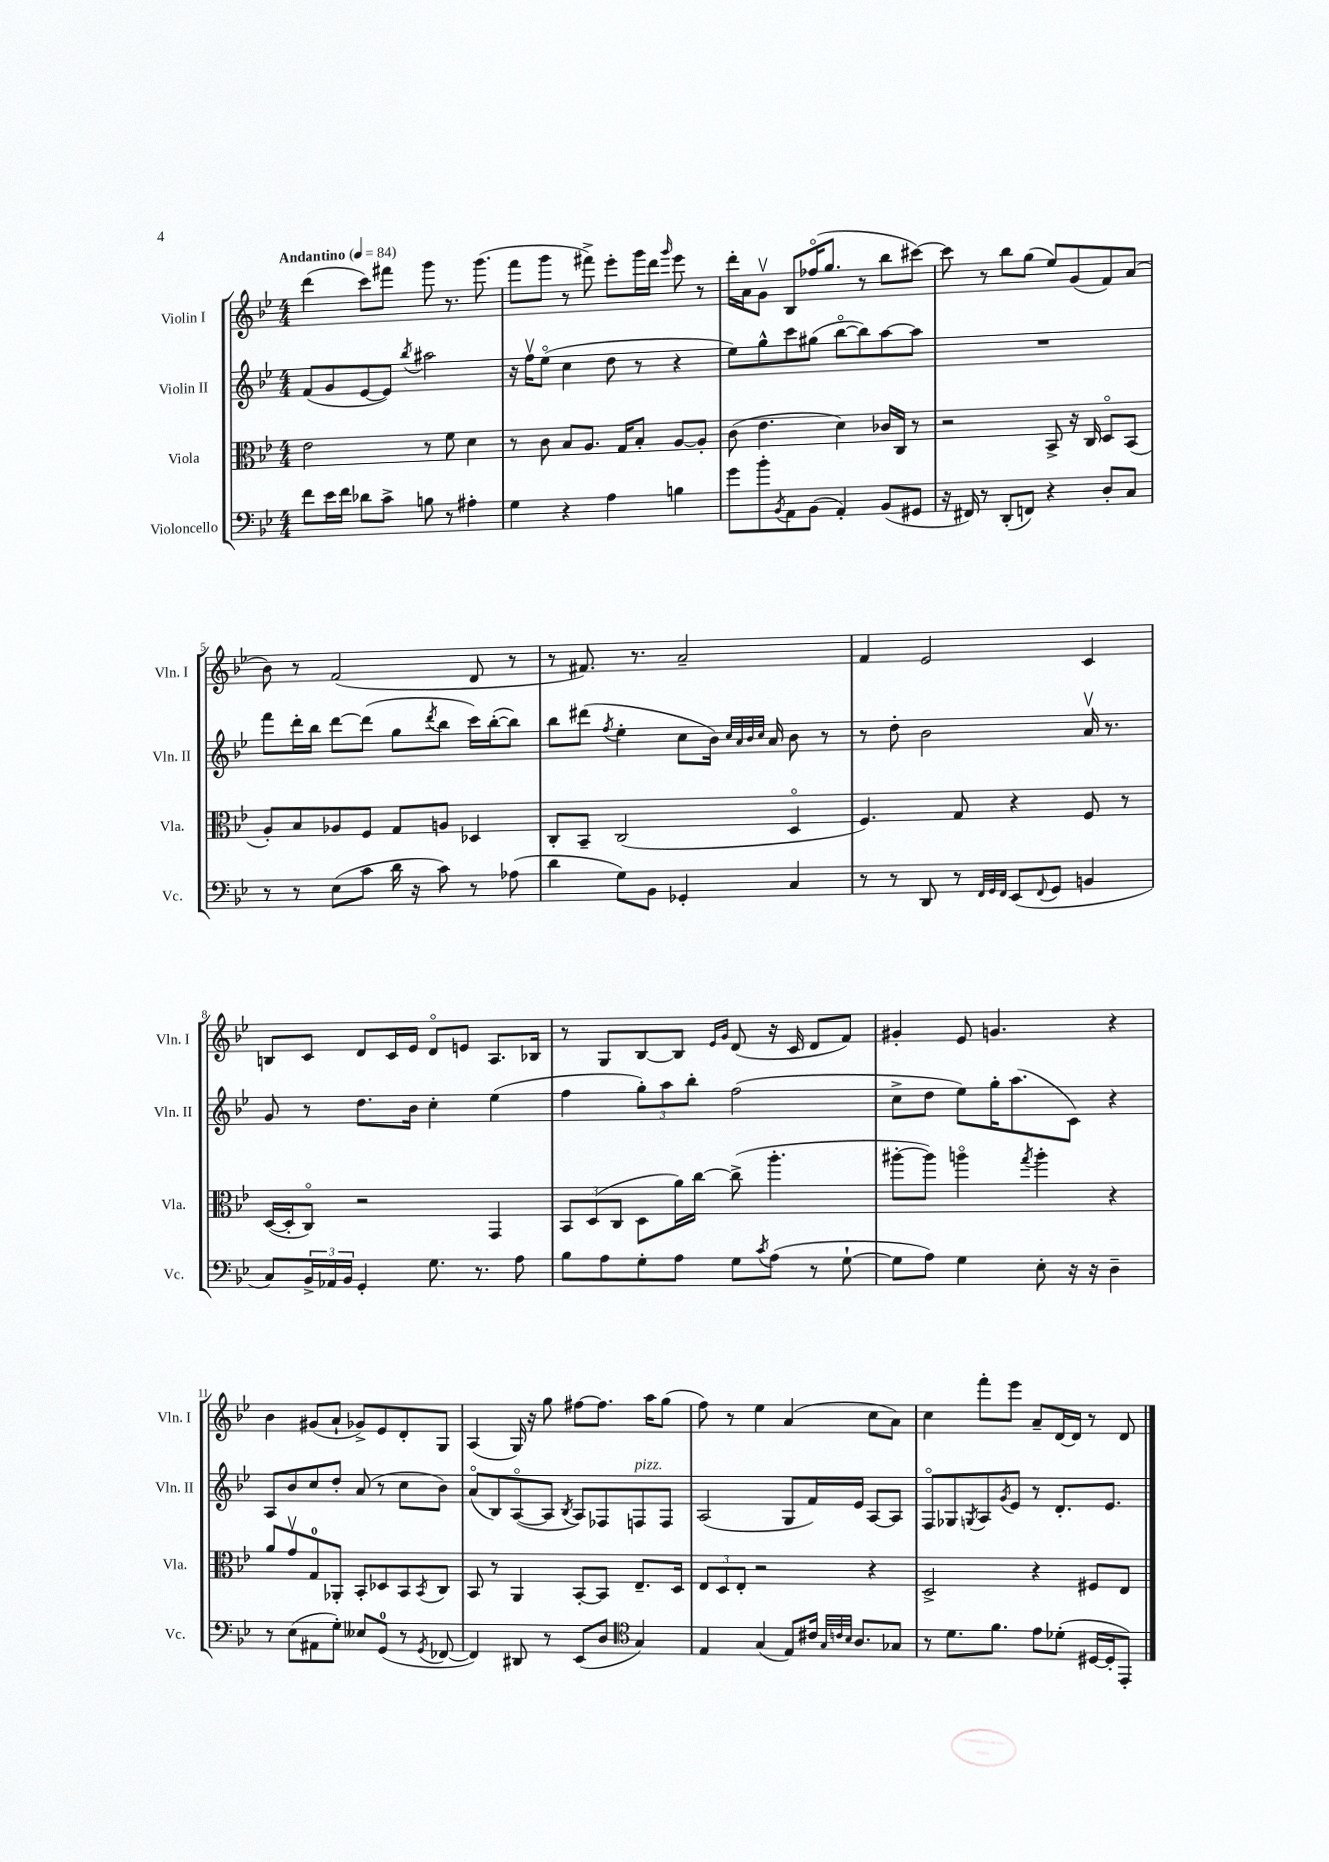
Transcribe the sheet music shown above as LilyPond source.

<<
\new StaffGroup <<
\new Staff = "s0" \with { instrumentName = "Violin I" shortInstrumentName = "Vln. I" } {
    \clef treble \key bes \major \numericTimeSignature \time 4/4 \tempo "Andantino" 4 = 84
    d'''4( c'''8) fis'''8 g'''8 r8. g'''8.( |
    f'''8 g'''8 r8 fis'''8->) ees'''8-. g'''16 d'''16 \grace { g'''16 } ees'''8 r8 |
    d'''16-. a'16 g'8\upbow bes8 fes''16\flageolet( g''8. r8 bes''8 cis'''8~) |
    cis'''8 r8 bes''8 g''8( ees''8) g'8( f'8) a'8( |
    bes'8) r8 f'2( d'8 r8 |
    r8 fis'8.) r8. a'2-- |
    f'4 ees'2 c'4 |
    b8 c'8 d'8 c'16 ees'16 d'8\flageolet e'8 a8. bes16 |
    r8 g8 bes8~ bes8 \grace { ees'16 g'16 } d'8( r16 c'16 d'8 f'8) |
    gis'4-. ees'8 g'4. r4 |
    bes'4 gis'8( a'8-! ges'8->) ees'8 d'8-. g8 |
    a4( g16) r16 g''8 fis''8~ fis''8. a''16 g''8( |
    f''8) r8 ees''4 a'4( c''8 a'8) |
    c''4 f'''8-. ees'''8 a'8-- d'16~ d'16 r8 d'8 \bar "|." |
}
\new Staff = "s1" \with { instrumentName = "Violin II" shortInstrumentName = "Vln. II" } {
    \clef treble \key bes \major \numericTimeSignature \time 4/4
    f'8( g'8 ees'8~ ees'8) \acciaccatura { bes''8 } ais''2 |
    r16 f''16\upbow ees''8\flageolet( c''4 d''8 r8 r4 |
    ees''8) g''8-^ c'''8 gis''8( bes''8~\flageolet bes''8) a''8~ a''8 |
    R1 |
    f'''8 d'''16-. bes''16 d'''8~ d'''8( g''8 \acciaccatura { d'''8 } bes''8 c'''16) bes''16~-.( bes''8) |
    bes''8 dis'''8( \acciaccatura { f''8 } ees''4-. c''8 bes'16) \grace { c''32 a'32 bes'32 c''32 } a'16 bes'8 r8 |
    r8 d''8-. bes'2 a'16\upbow r8. |
    g'8 r8 d''8. bes'16 c''4-. ees''4( |
    f''4 \tuplet 3/2 { g''8-.) a''8 bes''8-. } f''2( |
    c''8-> d''8 ees''8) g''16-. a''8.( c'8) r4 |
    a8 bes'8 c''8 d''8-. a'8( r8 c''8 bes'8) |
    a'8\flageolet( bes8) a8~\flageolet( a8 \acciaccatura { bes8 } a8) fes8 f8^\markup { \italic "pizz." } f8 |
    a2( g8 f'16) ees'16 a8~ a8 |
    f8\flageolet ges8 \acciaccatura { g8 } a8 \acciaccatura { g'8 } ees'8 r8 d'8.-. ees'8. \bar "|." |
}
\new Staff = "s2" \with { instrumentName = "Viola" shortInstrumentName = "Vla." } {
    \clef alto \key bes \major \numericTimeSignature \time 4/4
    ees'2 r8 f'8 d'4 |
    r8 c'8 bes8 a8. g16 bes8-. a8~ a8-. |
    c'8( ees'4. d'4) ces'16 c16 r8 |
    r2 bes,8-> r16 c16 d8\flageolet bes,8( |
    a8-.) bes8 aes8 f8 g8 a8 des4 |
    c8-. bes,8-- c2( d4\flageolet |
    f4.) g8 r4 f8 r8 |
    d16~( d16-. c8\flageolet) r2 g,4 |
    \tuplet 3/2 { bes,8 d8( c8 } d8 a'16) c''16~ c''8->( a''4.-. |
    ais''8~-. ais''8) a''4\flageolet \acciaccatura { g''8 } a''4-. r4 |
    a'8 g'8\upbow g8-0 aes,8-. bes,8-. des8 bes,8 \acciaccatura { bes,8 } c8 |
    bes,8 r8 a,4 bes,8~-. bes,8 ees8.-- d16 |
    \tuplet 3/2 { ees8 d8 ees8-. } r2 r4 |
    d2-> r4 fis8 ees8 \bar "|." |
}
\new Staff = "s3" \with { instrumentName = "Violoncello" shortInstrumentName = "Vc." } {
    \clef bass \key bes \major \numericTimeSignature \time 4/4
    f'8 ees'16 f'16 des'8 c'8-> b8 r8 ais4-. |
    g4 r4 a4 b4 |
    g'8 bes'8-. \acciaccatura { bes,8 } a,8 bes,8( a,4-.) bes,8( gis,8 |
    r16 fis,16) r8 d,8-.( f,8) r4 d8-. c8 |
    r8 r8 ees8( c'8 d'16 r16 c'8) r8 aes8( |
    d'4 g8) bes,8 ges,4-. c4 |
    r8 r8 d,8 r8 \grace { f,32 g,32 f,32 } ees,8( \appoggiatura { f,8 } g,8 b,4 |
    c8) \tuplet 3/2 { bes,16-> aes,16 bes,16 } g,4-. g8. r8. a8 |
    bes8 a8 g8-. a8 g8 \acciaccatura { c'8 } a8( r8 g8~-! |
    g8 a8) g4 ees8-. r16 r16 d4-- |
    r8 ees8( ais,8 g8-.) eeses8 g,8-0( r8 \acciaccatura { g,8 } fes,8~ |
    fes,4) dis,8 r8 ees,8( d8 \clef tenor g4) |
    ees4 g4( ees8) cis'16 \grace { g32 c'32 bes32 } a8. ges8 |
    r8 d'8. f'8. ees'8 des'8-.( dis16~ dis16-. ees,8-.) \bar "|." |
}
>>
>>
